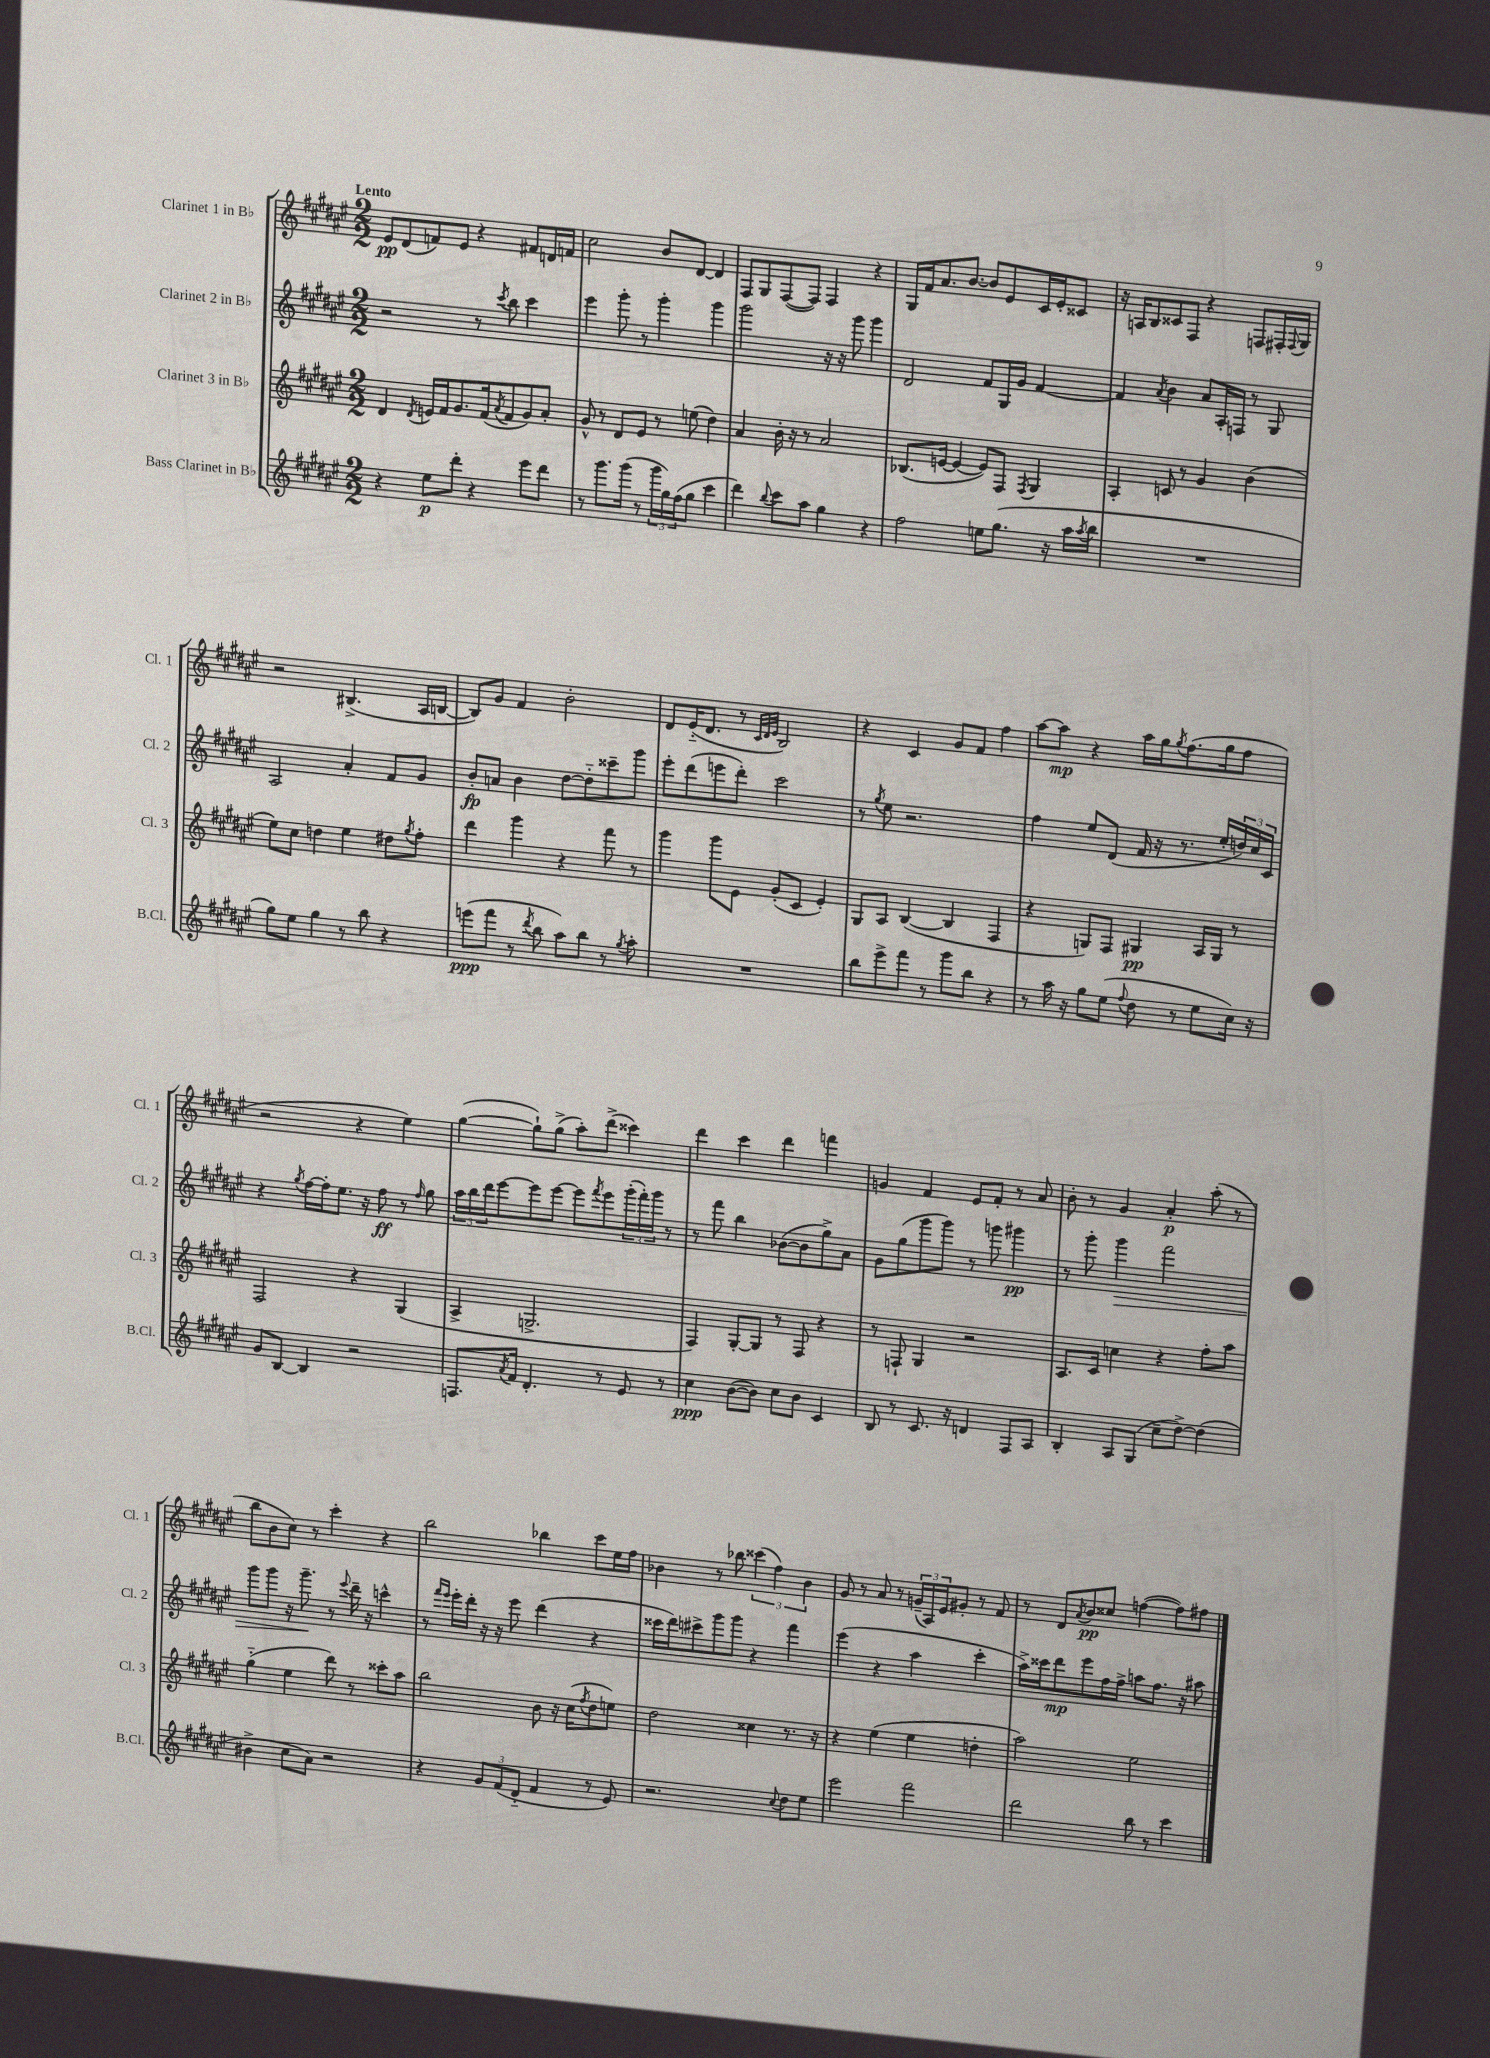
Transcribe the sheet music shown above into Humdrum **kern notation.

**kern	**kern	**kern	**kern
*staff4	*staff3	*staff2	*staff1
*clefG2	*clefG2	*clefG2	*clefG2
*k[f#c#g#d#a#e#]	*k[f#c#g#d#a#e#]	*k[f#c#g#d#a#e#]	*k[f#c#g#d#a#e#]
*M2/2	*M2/2	*M2/2	*M2/2
4r	4d#/	2r	8e#/L
.	.	.	(8d#/
.	8qd#/	.	.
8ee#\L	16e/LL	.	8f/)
.	16f#/J	.	.
8ddd#'\J	8.g#/	.	8e#/J
4r	.	8r	4r
.	(16f#/k	.	.
.	8qa#/	8qccc#/	.
.	8f#/	8bb\	.
8eee#\L	8g#/)	4ccc#\	8f#/L
8ddd#\J	8a#'/J	.	16d/L
.	.	.	16f/JJ
=	=	=	=
8r	8g#^^/	4eee#\	2cc#\
8.ggg#\L	8r	.	.
.	8d#/L	8ggg#'\	.
(16ggg#\Jk	.	.	.
8r	8e#/J	8r	.
24ggg#\LL	8r	4ggg#'\	8b/L
24gg#\)	.	.	.
(24ff#\J	.	.	.
8gg#\J	(8ee\	.	[8d#/J
4ccc#\	4dd#\)	4ggg#\	4d#/]
=	=	=	=
4ddd#\)	4a#/	2ggg#\	8F#/L
.	.	.	8G#/
8qqbb/	.	.	.
8ccc#\L	16b'\	.	([8F#/
.	16r	.	.
8aa#\J	8r	.	8F#/]J)
4gg#\	2a#/	16r	4F#/
.	.	16r	.
.	.	8ggg#\	.
4r	.	4ggg#\	4r
=	=	=	=
2ff#\	(8.B-/L	2d#/	16G#/LL
.	.	.	16f#/J
.	.	.	8.a#/
.	[16e/Jk	.	.
.	4e/_	.	.
.	.	.	[8.b/J
8ee\L	8e/]L)	8f#/L	8b/]L
(8.gg#\J	8F#/J	16G#/L	8e#/
.	.	16g#/JJ	.
.	8qF#/	.	.
.	4G#/	[4f#/	16c#/L
16r	.	.	16e#'/J
16aa#\LL	.	.	8c##/J
8qaa#/	.	.	.
16bb\JJ	.	.	.
=	=	=	=
1r	4A#'/	4f#/]	16r
.	.	.	16A/LK
.	.	.	8B/
.	.	8qa#/	.
.	8c/	4b\	8c##/
.	8r	.	8F#/J
.	4g#/	8a#/L	4r
.	.	16A#'/L	.
.	.	16F/JJ	.
.	(4b\	8r	8F/L
.	.	8G#/	16F#'/L
.	.	.	8qqF#/
.	.	.	16G#/JJ
=	=	=	=
8gg#\L)	8ee#\L)	2A#/	2r
8ee#\J	8cc#\J	.	.
4gg#\	4dd\	.	.
8r	4ee#\	4a#'/	(4.B#^/
8bb\	.	.	.
4r	8dd#\L	8f#/L	.
.	8qgg#/	.	.
.	8ff#'\J	8g#/J	16A#/LL
.	.	.	[16B/JJ
=	=	=	=
(8eee\L	4ddd#\	8b'/L	8B/]L)
8fff#\J	.	8a/J	8g#/J
8r	4ggg#\	4b\	4f#/
8qddd#/	.	.	.
8bb\	.	.	.
8aa#\L)	4r	[8dd#\L	2b'\
8bb\J	.	8dd#'~\]	.
8r	8fff#\	8ccc##~\	.
8qgg#/	.	.	.
8aa#'\	8r	8ggg#\J	.
=	=	=	=
1r	4ggg#\	8eee#'\L	8d#/L
.	.	(8ddd#\	(16e#'~/K
.	.	.	8.d#/J
.	8ggg#\L	8eee\	.
.	8e#\J	8ddd#'\J)	8r
.	.	.	32qqc#/LLL
.	.	.	32qqd#/
.	.	.	32qqe#/JJJ
.	(8g#'/L	2ccc#\	2B/)
.	8c#/J	.	.
.	4e#'/)	.	.
=	=	=	=
8bb\L	8G#/L	8r	4r
.	.	8qgg#/	.
8eee#^\	8A#/J	8ee#\	.
8fff#\J	([4B/	2.r	4c#/
8r	.	.	.
8ggg#\L	4B/]	.	8g#/L
8bb\J	.	.	8f#/J
4r	4F#/	.	4ff#\
=	=	=	=
8r	4r	4ff#\	[8aa#\L
16aa#\	.	.	8aa#\]J
16r	.	.	.
8gg#\L	8G/L)	8ee#/L	4r
(8ee#\J	8F#/J	(8d#/J	.
8qqff#/	.	.	.
8dd#\	4G#/	16f#/	16aa#\LL
.	.	16r	16gg#\J
.	.	.	8qgg#/
8r	.	8.r	(8.ff#\
8ee#\L	16A#/LL	.	.
.	16G#/JJ	16ee#'/LL	16gg#\k
16cc#\Jk)	8r	24dd/)	8ff#\J
.	.	24cc#/	.
16r	.	.	.
.	.	24c#/JJ	.
=	=	=	=
8g#/L	2F#/	4r	2r
[8B/J	.	.	.
.	.	8qgg#/	.
4B/]	.	[16ff#\LL	.
.	.	16ff#'\]J	.
.	.	8.ee#\J	.
2r	4r	.	4r
.	.	16r	.
.	.	8ff#\	.
.	(4G#/	8r	4ee#\)
.	.	16qqff#/	.
.	.	8gg#\	.
=	=	=	=
8.F/L	4A#^/	24aa#\LL	([4gg#\
.	.	24bb\	.
.	.	24ddd#\J	.
.	.	[8eee#\	.
8qa#/	.	.	.
16f#/Jk	.	.	.
4.d#'/	2.G^/	8eee#\]	8gg#`\]L)
.	.	[8eee#\J	(8gg#^\J
.	.	8eee#\]L	8aa#'\L)
.	.	8qfff#/	.
8r	.	8eee#\	(8ddd#^\J
8e#/	.	(24ggg#'\L	4ccc##\)
.	.	24fff#'\)	.
.	.	24ggg#\JJ	.
8r	.	8r	.
=	=	=	=
4cc#\	4F#/)	8r	4ddd#\
.	.	8fff#\	.
([8b\L	[8G#'/L	4bb\	4ccc#\
8b\]J)	8G#/]J	.	.
8cc#\L	8r	([8b-\L	4ddd#\
8b\J	8F#/	8b-\]	.
4c#/	4r	8gg#^\)	4fff\
.	.	8a#\J	.
=	=	=	=
8B/	8r	8g#\L	4g/
8r	8F`/	(8gg#\	.
8.c#/	4G#/	8ggg#\	4f#/
.	.	8ggg#\J)	.
16r	.	.	.
4d/	2r	8r	8e#/L
.	.	8ggg\	8f#'/J
8F#/L	.	4ggg#\	8r
8A#/J	.	.	8a#/
=	=	=	=
4B'/	8.A#/L	8r	8b'\
.	.	8ggg#'\	8r
.	16c#/Jk	.	.
8A#/L	4cc\	4ggg#\	4g#/
(8G#/J	.	.	.
8cc#~\L	4r	2fff#\	4a#'/
[8dd#^\J)	.	.	.
(4dd#\]	8ff#'\L	.	(8aa#'\
.	8aa#\J	.	8r
=	=	=	=
4b#^\	(4gg#'~\	8ggg#\L	8bb\L
.	.	8ggg#\J	8b\
8cc#\L	4ee#\	16r	8cc#\J)
.	.	8.ggg#~\	.
8a#\J)	.	.	8r
2r	8ddd#\)	8r	4ccc#'\
.	.	8qqeee#/	.
.	8r	16ddd#~\	.
.	.	16r	.
.	8ccc##'\L	4ccc^^\	4r
.	8aa#\J	.	.
=	=	=	=
4r	2bb\	8r	2bb\
.	.	16qqfff#/LL	.
.	.	16qqeee#/JJ	.
.	.	16eee#'\LL	.
.	.	16ddd#'\JJ	.
12g#/L	.	16r	.
.	.	16r	.
(12f#/	.	.	.
.	.	8eee#\	.
12d#'~/J	.	.	.
4f#/	8b\	(4ddd#\	4bb-\
.	16r	.	.
.	(16cc#\LK	.	.
.	8qff#/	.	.
8r	8dd#\	4r	8ccc#\L
8e#/)	8ee\J)	.	16ee#\L
.	.	.	16ff#\JJ
=	=	=	=
2.r	2dd#\	16ccc##\LL	4b-\
.	.	16ddd#\J)	.
.	.	8ccc#^\	.
.	.	8ggg#\	8r
.	.	8ggg#\J	8bb-\
.	4cc##\	4r	(6ccc##\
.	.	.	6ff#\)
8qqcc#/	.	.	.
8dd#\L	8.r	4fff#\	.
.	.	.	6b-\
8ee#\J	.	.	.
.	16r	.	.
=	=	=	=
2eee#\	4r	(4eee#\	8g#/
.	.	.	8r
.	(4ee#\	4r	8a#/
.	.	.	8r
2fff#\	4ee#\	4aa#\	(24g~/LL
.	.	.	24A#/)
.	.	.	24e#/J
.	.	.	8g#'/J
.	4dd'\	4ccc#'\	8r
.	.	.	8f#/
=	=	=	=
2ddd#\	2aa#\)	16aa#^\LL)	8r
.	.	16ccc##\J	.
.	.	8ddd#\	8d#/L
.	.	.	8qa#/
.	.	8eee#\	8b/
.	.	16ff#\L	8cc##/J
.	.	16ff#^\JJ	.
8bb\	2ee#\	8aa\L	([4ff\
8r	.	8.ff#\J	.
4ccc#\	.	.	8ff\]L)
.	.	16r	.
.	.	8aa#\	8ff#\J
==	==	==	==
*-	*-	*-	*-
